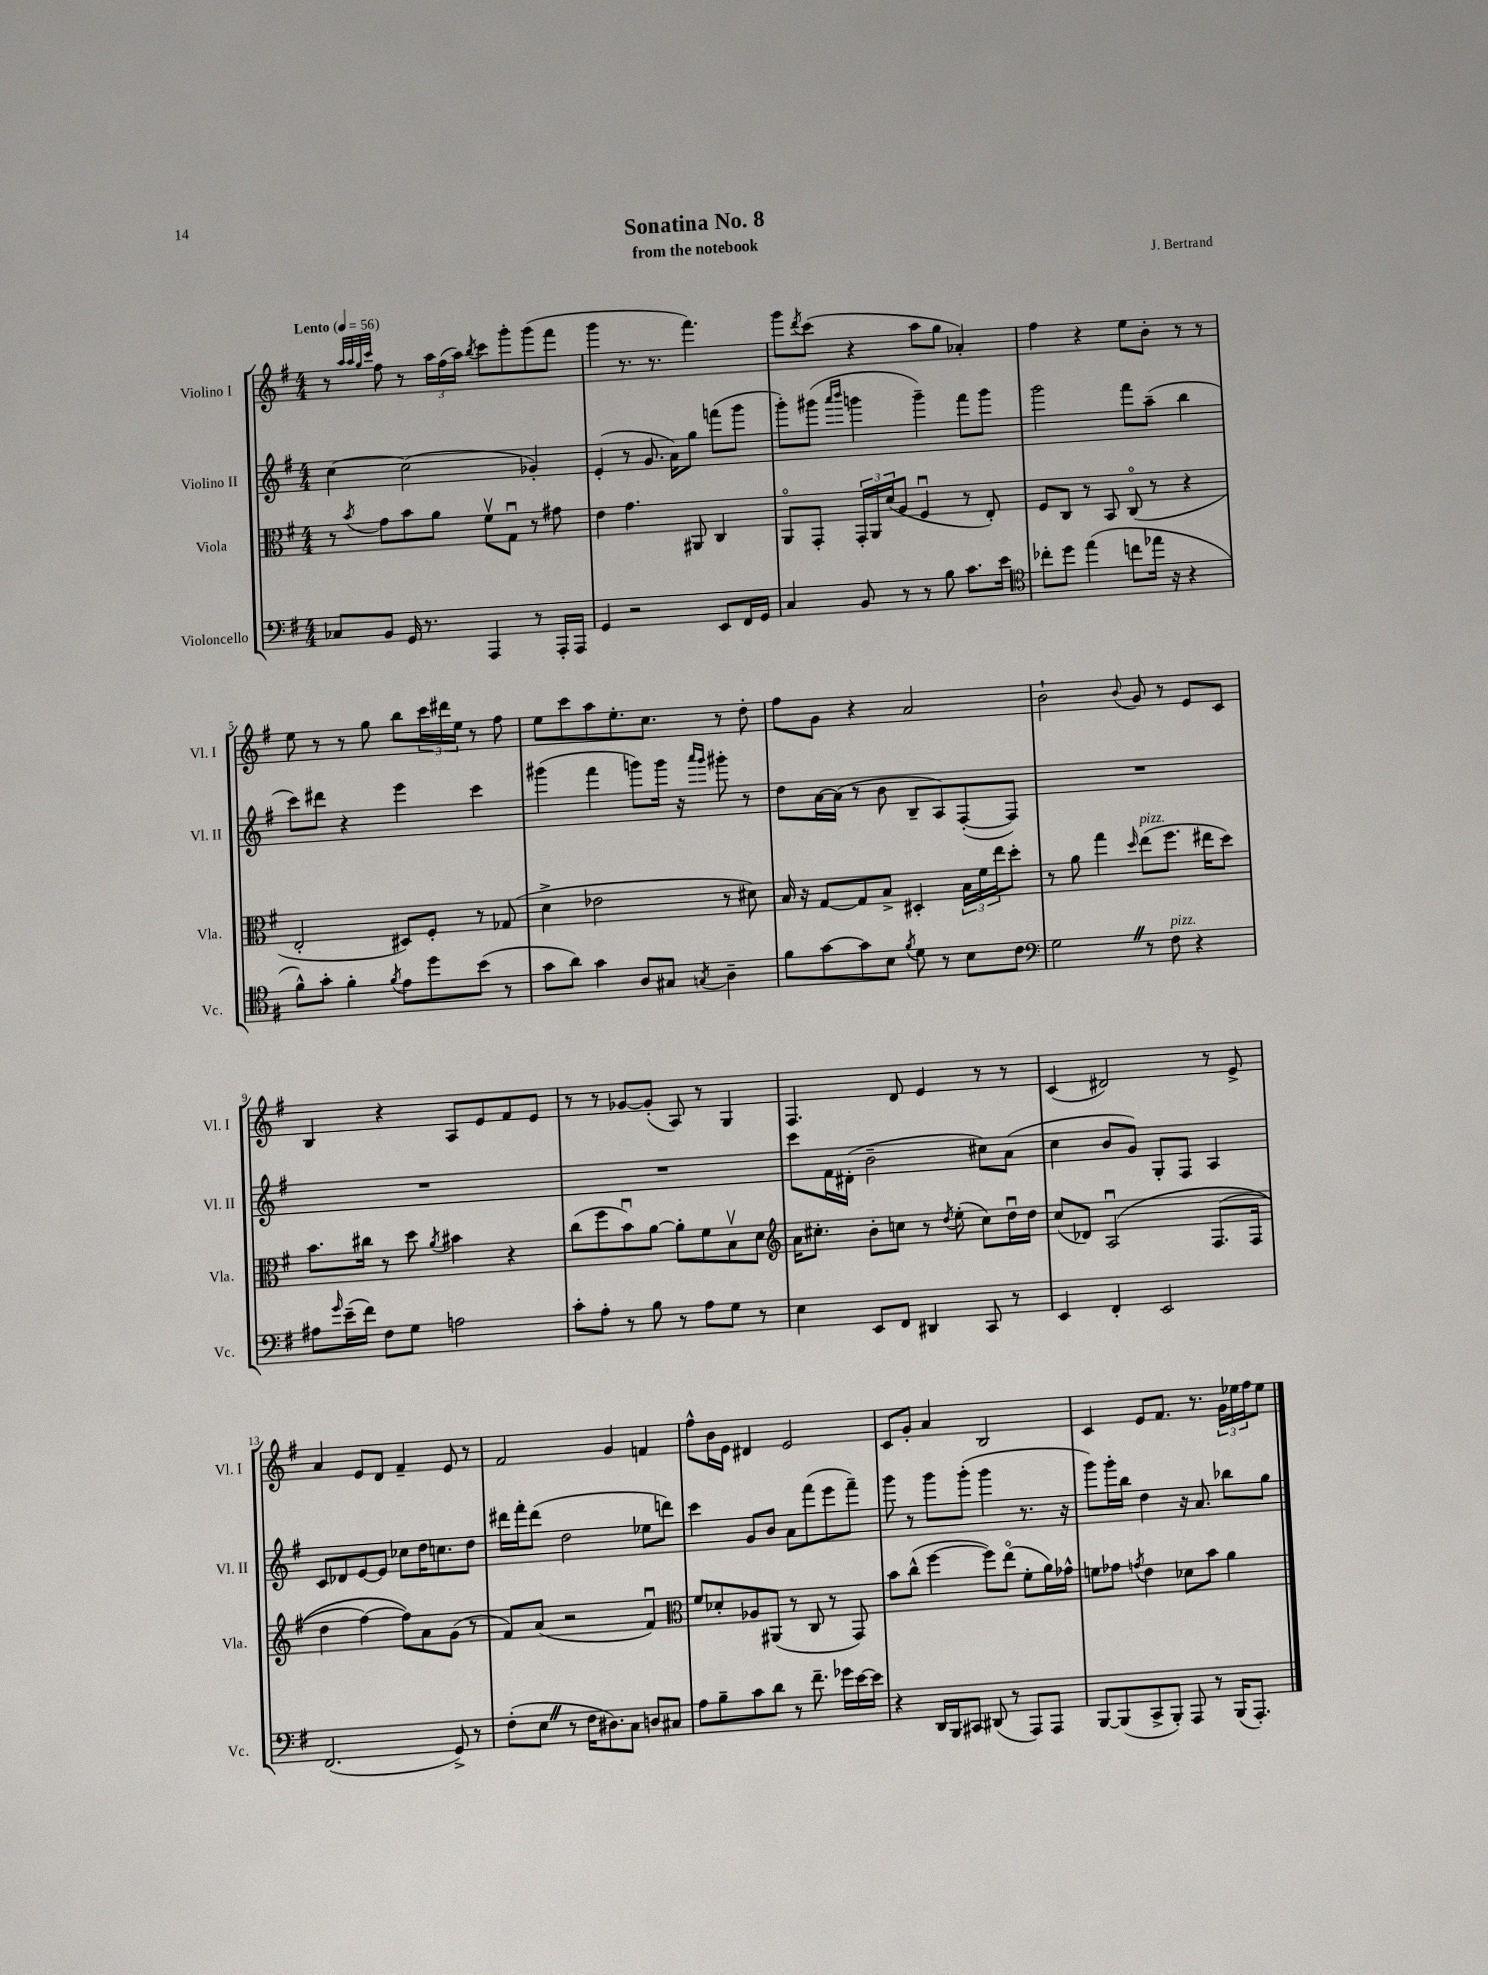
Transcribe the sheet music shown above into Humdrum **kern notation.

**kern	**kern	**kern	**kern
*part4	*part3	*part2	*part1
*staff4	*staff3	*staff2	*staff1
*I"Violoncello	*I"Viola	*I"Violino II	*I"Violino I
*I'Vc.	*I'Vla.	*I'Vl. II	*I'Vl. I
*clefF4	*clefC3	*clefG2	*clefG2
*k[f#]	*k[f#]	*k[f#]	*k[f#]
*M4/4	*M4/4	*M4/4	*M4/4
*MM56	*MM56	*MM56	*MM56
=1	=1	=1	=1
!	!	!	!LO:TX:a:B:t=Lento
8C-X/L	8r	[4cc\	8r
.	.	.	32qqaa/LLL
.	.	.	32qqaa/
.	.	.	32qqgg/
.	8qb/	.	32qqccc/JJJ
8BB/J	8g\L	.	8ff#\
16GG/	8b\	(2cc\]	8r
8.r	.	.	.
.	8a\J	.	24aa\LL
.	.	.	(24ff#\
.	.	.	24aa\JJ)
.	.	.	8qbb/
4AAA/	8f#v\L	.	8ccc\L
.	8Gu\J	.	8ggg'\
8r	8r	4g-X'/)	(8ggg\
16AAA'/LL	8g#X\	.	8fff#\J
16AAA/JJ	.	.	.
=2	=2	=2	=2
4GG/	4e\	(4e'/	4ggg\
2r	4.g\	8r	8.r
.	.	8.g/	.
.	.	.	8.r
.	.	16a\KL)	.
.	8AA#X/	8gg\J	4.fff#\)
8EE/L	4C/	(8fffn\L	.
16FF#/L	.	8ggg\J	.
16GG/JJ	.	.	.
=3	=3	=3	=3
4C/	8AA/L	8ggg'\L)	8ggg\L
.	.	.	8qddd/
.	8GG'/J	(8ggg#X\J	(8ccc\J
.	.	16qqaaa/LL	.
.	.	16qqbbb/JJ	.
8BB/	24GG'/LL	4gggn\	4r
.	24AA/	.	.
.	(24d/J	.	.
8r	8A/J	.	.
8r	4F#u/	4ggg~\)	8aa\L
8B\	.	.	8gg\J
8.c\L	8r	8fff#\L	4a-X'/)
.	8E'/)	8ggg\J	.
16e\Jk	.	.	.
=4	=4	=4	=4
*clefC4	*	*	*
8cc-X'\L	8F#/L	2ggg\	4ff#\
8dd\J	8C/J	.	.
(4ee\	8r	.	4r
.	8BB/	.	.
8ccn\L	(8C/	8fff#\L	8ee\L
16ee-X\Jk	8r	(8aa~\J	8b'\J
16r	.	.	.
4r	4r	4bb\	8r
.	.	.	8r
!!LO:LB:g=z
=5	=5	=5	=5
8f#^^\L)	2E'/	8ccc\L)	8ee\
8g'\J	.	8ddd#X\J	8r
4f#'\	.	4r	8r
.	.	.	8gg\
8qf#/	.	.	.
8e\L	8D#X/L)	4eee\	8bb\L
8dd\	8F#'/J	.	24ccc\L
.	.	.	24ddd#X\
.	.	.	24ee\JJ
(8b\J	8r	4ccc\	8r
8r	(8G-X/	.	8ff#\
=6	=6	=6	=6
8g\L	4d^\	(4ggg#X\	8ee\L
8a\J)	.	.	8ccc\
4g\	2e-X\	4fff#\	8aa\
.	.	.	8.ee'\
8A/L	.	8gggn\L)	.
.	.	.	8.cc\J
8G#X/J	.	16ggg\Jk	.
.	.	16r	.
.	.	16qqaaa/LL	.
8qGn/	.	16qqggg/JJ	.
4A~\	8r	8ggg#X'\	8r
.	8d#X\)	8r	8dd'\
=7	=7	=7	=7
8f#\L	16B/	8dd\L	8ff#\L
.	16r	.	.
[8g\	[8G/L	[16a\L	8g\J
.	.	(16a\JJ]	.
8g\]	8G/]	8r	4r
8B\J	8B^/J	8b\	.
8qf#/	.	.	.
8d\	4D#X'/	8B~/L	2a/
8r	.	8A/)	.
8B\L	24B\LL	([8F#'/	.
.	24f#\	.	.
.	24ee\J	.	.
8c\J	8dd'\J	8F#/J])	.
=8	=8	=8	=8
*clefF4	*	*	*
2GZ\	8r	1r	2b`\
.	8a\	.	.
.	4gg\	.	.
.	16qqdd/	.	8qqb/
!	!LO:TX:a:i:t=pizz.	!	!
8r	(8ee\L	.	8g/
!LO:TX:a:i:t=pizz.	!	!	!
8F#\	8.ff#\J	.	8r
4r	.	.	8e/L
.	16ee#X\KL	.	.
.	8dd\J)	.	8c/J
!!LO:LB:g=z
=9	=9	=9	=9
8A#X\L	8.b\L	1r	4B/
16qqg/	.	.	.
(16e~\L	.	.	.
16f#\JJ)	16cc#X\Jk	.	.
8F#\L	8r	.	4r
8G\J	8dd\	.	.
.	8qa/	.	.
2An\	4b#X\	.	8A/L
.	.	.	8e/
.	4r	.	8f#/
.	.	.	8e/J
=10	=10	=10	=10
8c'\L	(8cc\L	1r	8r
8A'\J	8ff#\	.	8r
8r	8bu\)	.	[8g-X/L
8B\	[8a\J	.	(8g-'/J]
8r	8a'\L]	.	8A/)
8A\L	8f#\	.	8r
8G\J	8Bv\	.	4G/
8r	8d\J	.	.
=11	=11	=11	=11
*	*clefG2	*	*
4E\	16a\KL	8ccc\L	4.F#/
.	8.cc#X'\J	.	.
.	.	16f#\L	.
.	.	(16d#X'\JJ	.
8EE/L	8b'\L	2b~\	.
8FF#/J	8ccn\J	.	8d/
4DD#X/	8r	.	4e/
.	8qdd/	.	.
.	(8ee'\	.	.
8CC/	8cc\L)	8cc#X\L)	8r
8r	16ddu\L	(8a\J	8r
.	16dd\JJ	.	.
=12	=12	=12	=12
4EE/	(8cc/L	4cc\	(4c/
.	8d-X/J)	.	.
4FF#'/	(2Au/	8b/L	2d#X/)
.	.	8g/J)	.
2EE/	.	8G'/L	.
.	.	8F#/J	.
.	(8.F#/L	4A/	8r
.	.	.	8e^/
.	16F#/Jk	.	.
!!LO:LB:g=z
=13	=13	=13	=13
(2.FF#/	4dd\	8c/L	4a/
.	.	8d-X/	.
.	[4ff#\)	[8e/	8e/L
.	.	8e/J]	8d/J
.	8ff#\L])	8cc-X\L	4f#~/
.	8a\	16dd\K	.
.	.	8.ccn\	.
8GG^/)	(8g\J	.	8e/
8r	8r	8dd\J	8r
=14	=14	=14	=14
(8F#'\L	8f#/L)	16ddd#X\LL	2f#/
.	.	16fff#'\J	.
8EZ\J	(8a/J	(8ddd#\J	.
8r	2r	2dd\	.
16F#\KL	.	.	.
8.D#X\)	.	.	.
.	.	.	4g/
8C\J	.	.	.
8Dn/L	4f#u/)	8ee-X\L	4fn/
8C#X/J	.	8dddn\J)	.
=15	=15	=15	=15
*	*clefC3	*	*
8A\L	8f#/L	4ccc\	8ff#^^\L
8B~\	8d-X'/	.	16b\L
.	.	.	16e\JJ
8c\	8A-X/	8g/L	4d#X/
8d\J	(8AA#X/J	8b/J	.
8r	8r	8a\L	2e/
8.f#~\	8C/	(8fff#\	.
.	8r	8eee\	.
16g-X\LL	.	.	.
[16e\	8GG/)	8fff#~\J)	.
16e\JJ]	.	.	.
=16	=16	=16	=16
4r	8b\L	8ggg\	8c/L
.	(8cc^^\J	8r	8g'/J
16DD/LL	[4ff#\	8ggg\L	4a/
16BBB/J	.	.	.
8CC#X/J	.	(8ggg'\J	.
(8DD#X/	8ff#\L])	4ggg\	2B/
8r	(8ee\J	.	.
8AAA/L)	8f#'\L	8.r	.
8AAA/J	16a\L)	.	.
.	16g-X^^\JJ	16r	.
=17	=17	=17	=17
[8BBB/L	8fn\L	8ggg\L)	4c/
(8BBB/]	8g-X\J	16ggg'\L	.
.	.	16bb\JJ	.
.	8qgn/	.	.
8CC^/	4e\	4dd\	8e/L
8BBB'/J)	.	.	8.f#/J
8AAA/	8d-X\L	16r	.
.	.	8.a/	8.r
8r	8b\J	.	.
(16BBB/KL	4a\	8bb-X\L	24g\LL
.	.	.	24ee-X\
8.AAA'/J)	.	.	.
.	.	.	24ff#\J
.	.	8gg\J	8ee-\J
==	==	==	==
*-	*-	*-	*-
